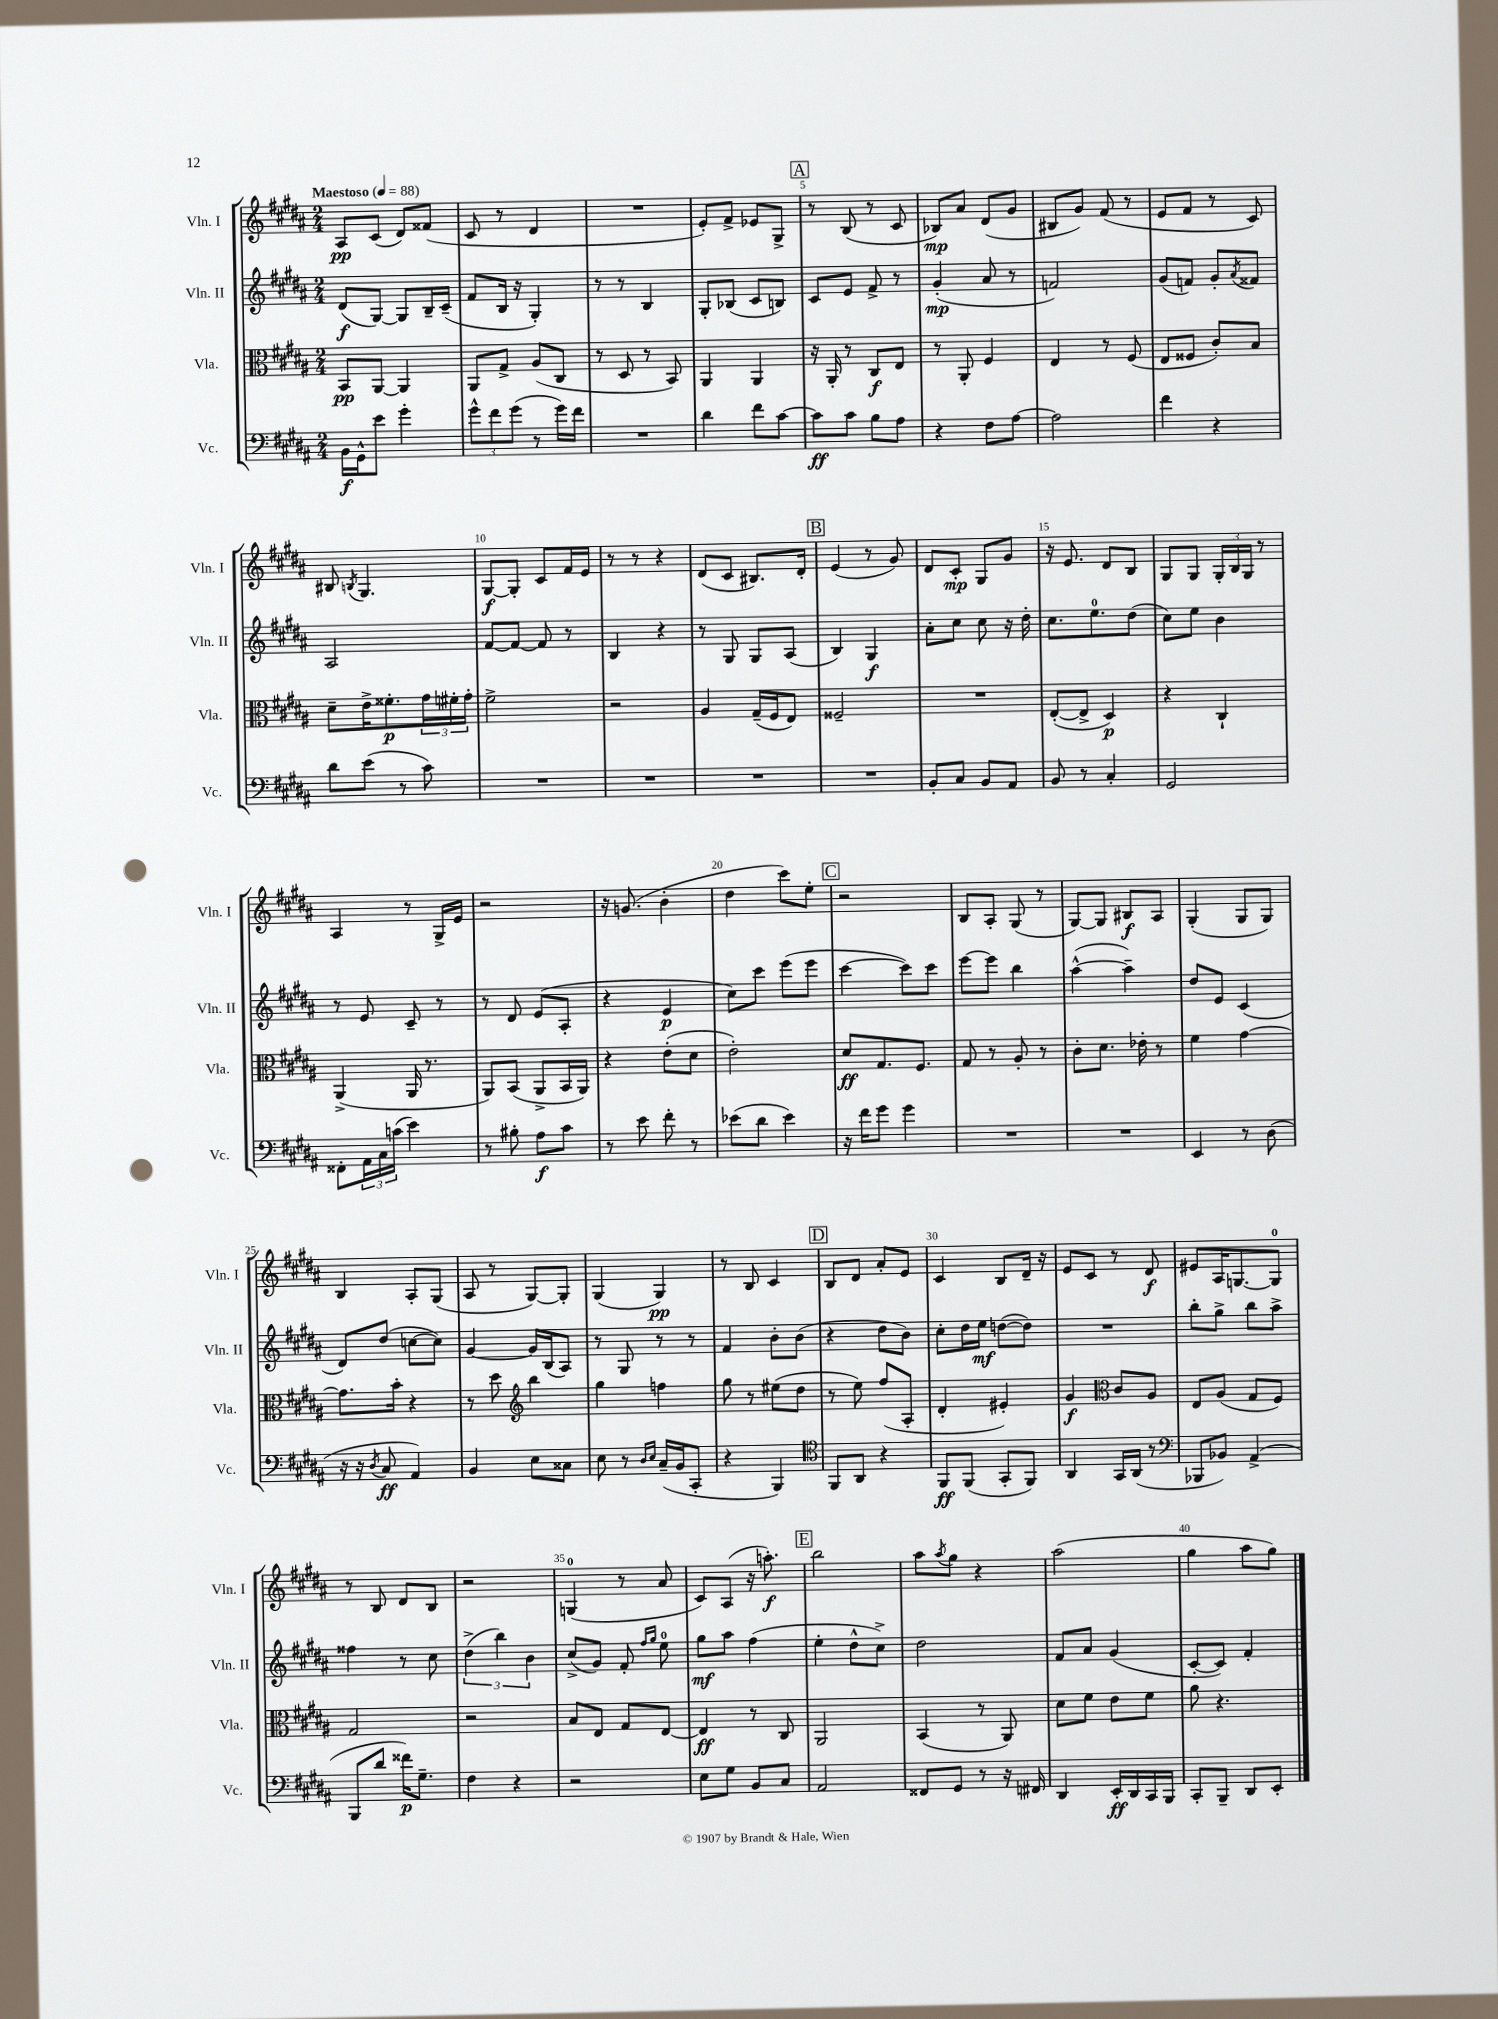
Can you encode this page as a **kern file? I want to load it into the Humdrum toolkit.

**kern	**kern	**kern	**kern
*staff4	*staff3	*staff2	*staff1
*clefF4	*clefC3	*clefG2	*clefG2
*k[f#c#g#d#a#]	*k[f#c#g#d#a#]	*k[f#c#g#d#a#]	*k[f#c#g#d#a#]
*M2/4	*M2/4	*M2/4	*M2/4
*MM88	*MM88	*MM88	*MM88
16BB\LL	8BB/L	(8d#/L	8A#/L
16GG#^^\J	.	.	.
8e\J	[8AA#/J	[8G#/J)	(8c#/J
4g#'\	4AA#/]	8G#/]L	8d#/L)
.	.	16B~/L	(8f##/J
.	.	(16c#~/JJ	.
=	=	=	=
12g#^^\L	8AA#/L	8f#/L	8c#/
12f#\	.	.	.
.	8G#^/J	16B/Jk	8r
(12g#\J	.	.	.
.	.	16r	.
8r	(8A#/L	4G#'/)	4d#/
16g#\LL)	8C#/J	.	.
16f#\JJ	.	.	.
=	=	=	=
2r	8r	8r	2r
.	8D#/	8r	.
.	8r	4B/	.
.	8BB/)	.	.
=	=	=	=
4d#\	4AA#/	8G#'/L	8e'/L)
.	.	(8B-/J	8f#^/J
8f#\L	4AA#/	8c#/L	8e-/L
[8c#\J	.	8B/J)	8G#^/J
=	=	=	=
8c#\]L	16r	8c#/L	8r
.	16AA#'/	.	.
8c#\J	8r	8e/J	(8B/
8B\L	8C#/L	8f#^/	8r
8A#\J	8E/J	8r	8c#/
=	=	=	=
4r	8r	(4g#'/	8B-/L)
.	8AA#'/	.	8a#/J
8F#\L	4F#/	8a#/	(8d#/L
[8A#\J	.	8r	8g#/J
=	=	=	=
2A#\]	4E/	2f/)	8B#/L
.	.	.	8g#/J)
.	8r	.	(8f#/
.	(8F#/	.	8r
=	=	=	=
4f#\	8E/L	(8g#/L	8e/L
.	8F##/J	8f/J)	8f#/J
4r	8c#'/L)	8g#'/L	8r
.	.	8qa#/	.
.	8B/J	8f##/J	8c#/)
=	=	=	=
8d#\L	8d#~\L	2A#/	8B#/
.	.	.	8qB/
(8e\J	16e^\K	.	4.G#/
.	8.f##'\	.	.
8r	.	.	.
8c#\)	24g#\L	.	.
.	24f#'\	.	.
.	24g#'\JJ	.	.
=	=	=	=
2r	2f#^\	[8f#/L	[8G#/L
.	.	8f#/_J	8G#'/]J
.	.	8f#/]	8c#/L
.	.	8r	16f#/L
.	.	.	16e/JJ
=	=	=	=
2r	2r	4B/	8r
.	.	.	8r
.	.	4r	4r
=	=	=	=
2r	4A#/	8r	(8d#/L
.	.	8G#/	8c#/J
.	(16G#~/LL	8G#/L	8.B#/L)
.	16F#/J	.	.
.	8E/J)	(8A#/J	.
.	.	.	16d#'/Jk
=	=	=	=
2r	2F##~/	4B/)	(4e/
.	.	4G#/	8r
.	.	.	8g#/)
=	=	=	=
8BB'/L	2r	8a#'\L	8d#/L
8C#/J	.	8cc#\J	8c#'/J
8BB/L	.	8cc#\	8G#/L
8AA#/J	.	16r	8g#/J
.	.	16dd#'\	.
=	=	=	=
8BB/	([8E'/L	8.cc#\L	16r
.	.	.	8.e/
8r	8E^/]J	.	.
.	.	8.ee\	.
4C#'/	4D#/)	.	8d#/L
.	.	(8dd#\J	8B/J
=	=	=	=
2GG#/	4r	8cc#\L)	8G#/L
.	.	8ee\J	8G#/J
.	4C#`/	4b\	24G#'/LL
.	.	.	24B/
.	.	.	24G#/JJ
.	.	.	8r
=	=	=	=
8FF##'\L	(4AA#^/	8r	4A#/
24AA#\L	.	8e/	.
24C#\	.	.	.
(24c\JJ	.	.	.
4e\)	16AA#/	8c#~/	8r
.	8.r	.	.
.	.	8r	16G#^/LL
.	.	.	16e/JJ
=	=	=	=
8r	8AA#/L)	8r	2r
8B#'\	(8BB/J	8d#/	.
8A#\L	8AA#^/L	(8e/L	.
8c#\J	16BB/L	8A#'/J	.
.	16AA#/JJ)	.	.
=	=	=	=
8r	4r	4r	16r
.	.	.	(8.g/
8e\	.	.	.
8f#'\	(8e'\L	4e/	4b'\
8r	8d#\J	.	.
=	=	=	=
(8e-\L	2e'\)	8cc#\L)	4dd#\
8d#\J	.	8ccc#\J	.
4e-\)	.	(8eee\L	8ccc#\L)
.	.	8eee\J	8ee'\J
=	=	=	=
16r	8d#/L	[4ccc#\	2r
16f#\LK	.	.	.
8g#\J	8.G#/	.	.
4g#\	.	8ccc#\]L)	.
.	8.F#/J	.	.
.	.	8ccc#\J	.
=	=	=	=
2r	8G#/	[8eee\L	8B/L
.	8r	8eee\]J	8A#'/J
.	8A#'/	4bb\	(8G#/
.	8r	.	8r
=	=	=	=
2r	8c#'\L	([4aa#^^\	[8G#/L)
.	8.d#\J	.	8G#/]J
.	.	4aa#~\])	8B#/L
.	16e-'\	.	.
.	8r	.	8A#/J
=	=	=	=
4EE/	4f#\	8dd#/L	(4G#'/
.	.	8e/J	.
8r	[4g#\	(4c#/	8G#/L
(8D#\	.	.	8G#/J)
=	=	=	=
16r	8.g#\]L	8d#/L)	4B/
16r	.	.	.
8qD#/	.	.	.
8C#/	.	(8dd#/J	.
.	16b'\Jk	.	.
4AA#/)	4r	[8cc\L	8A#'/L
.	.	8cc\]J)	(8G#/J
=	=	=	=
4BB/	8r	[4g#/	8A#/
.	8dd#\	.	8r
*	*clefG2	*	*
8E\L	4bb\	16g#/]LL	[8G#/L)
.	.	(16B/J	.
8C##\J	.	8A#/J)	8G#'/]J
=	=	=	=
8E\	4gg#\	8r	(4G#/
8r	.	8G#/	.
16qqD#/LL	.	.	.
16qqE/JJ	.	.	.
(16C#~/LL	4ff\	8r	4G#/)
16BB/J	.	.	.
8CC#'/J	.	8r	.
=	=	=	=
4r	8gg#\	4f#/	8r
.	8r	.	8B/
4BBB/)	(8ee#\L	8b'\L	4c#/
.	8dd#\J	(8b\J	.
=	=	=	=
*clefC4	*	*	*
8FF#/L	8r	4r	8B/L
8AA#/J	8ee\)	.	8d#/J
4r	(8ff#/L	8dd#\L	8a#'/L
.	8A#'/J	8b\J)	8e/J
=	=	=	=
8FF#/L	4d#'/	8cc#'\L	4c#/
(8FF#/J	.	16dd#\L	.
.	.	16ee\JJ	.
8GG#'/L	4e#'/)	([8dd\L	8B/L
8FF#/J)	.	8dd\]J)	16d#~/Jk
.	.	.	16r
=	=	=	=
4AA#/	4g#/	2r	8e/L
.	.	.	8c#/J
*	*clefC3	*	*
16GG#/LL	8c#/L	.	8r
(16AA#/JJ	.	.	.
8r	8A#/J	.	8d#/
=	=	=	=
*clefF4	*	*	*
8BBB-/L	8E/L	8bb'\L	8e#/L
8BB-/J)	(8A#/J	8gg#^\J	16A#/K
.	.	.	[8.G/
(4AA#^/	8G#/L	8bb\L	.
.	8F#/J)	8aa#^\J	8G/]J
=	=	=	=
8BBB/L	2G#/	4ff##\	8r
8d#/J	.	.	8B/
16f##\LK)	.	8r	8d#/L
8.G#~\J	.	.	.
.	.	8cc#\	8B/J
=	=	=	=
4F#\	2r	(6dd#^\	2r
.	.	6bb\)	.
4r	.	.	.
.	.	6b\	.
=	=	=	=
2r	8B/L	(8cc#^/L	(4G/
.	8E/J	8g#/J)	.
.	8G#/L	8f#'/	8r
.	.	16qqff#/LL	.
.	.	16qqgg#/JJ	.
.	[8E/J	8ee\	8a#/
=	=	=	=
8E\L	4E/]	8gg#\L	8c#/L)
8G#\J	.	8aa#\J	(8A#/J
8BB/L	8r	(4ff#\	16r
.	.	.	8.aa'\)
8C#/J	8C#/	.	.
=	=	=	=
2AA#/	2AA#/	4ee'\	2bb\
.	.	8dd#^^\L	.
.	.	8cc#^\J)	.
=	=	=	=
8FF##/L	(4BB/	2dd#\	8aa#\L
.	.	.	8qaa#/
8GG#/J	.	.	8gg#\J
8r	8r	.	4r
16r	8AA#/)	.	.
16FF#/	.	.	.
=	=	=	=
4DD#/	8d#\L	8f#/L	(2aa#\
.	8f#\J	8a#/J	.
16EE'/LL	8e\L	(4g#/	.
16DD#/	.	.	.
16CC#/	8f#\J	.	.
16BBB/JJ	.	.	.
=	=	=	=
8CC#'/L	8a#\	[8c#'/L	4gg#\
8BBB~/J	4.r	8c#/]J)	.
8DD#/L	.	4f#'/	8aa#\L
8EE'/J	.	.	8gg#\J)
==	==	==	==
*-	*-	*-	*-
